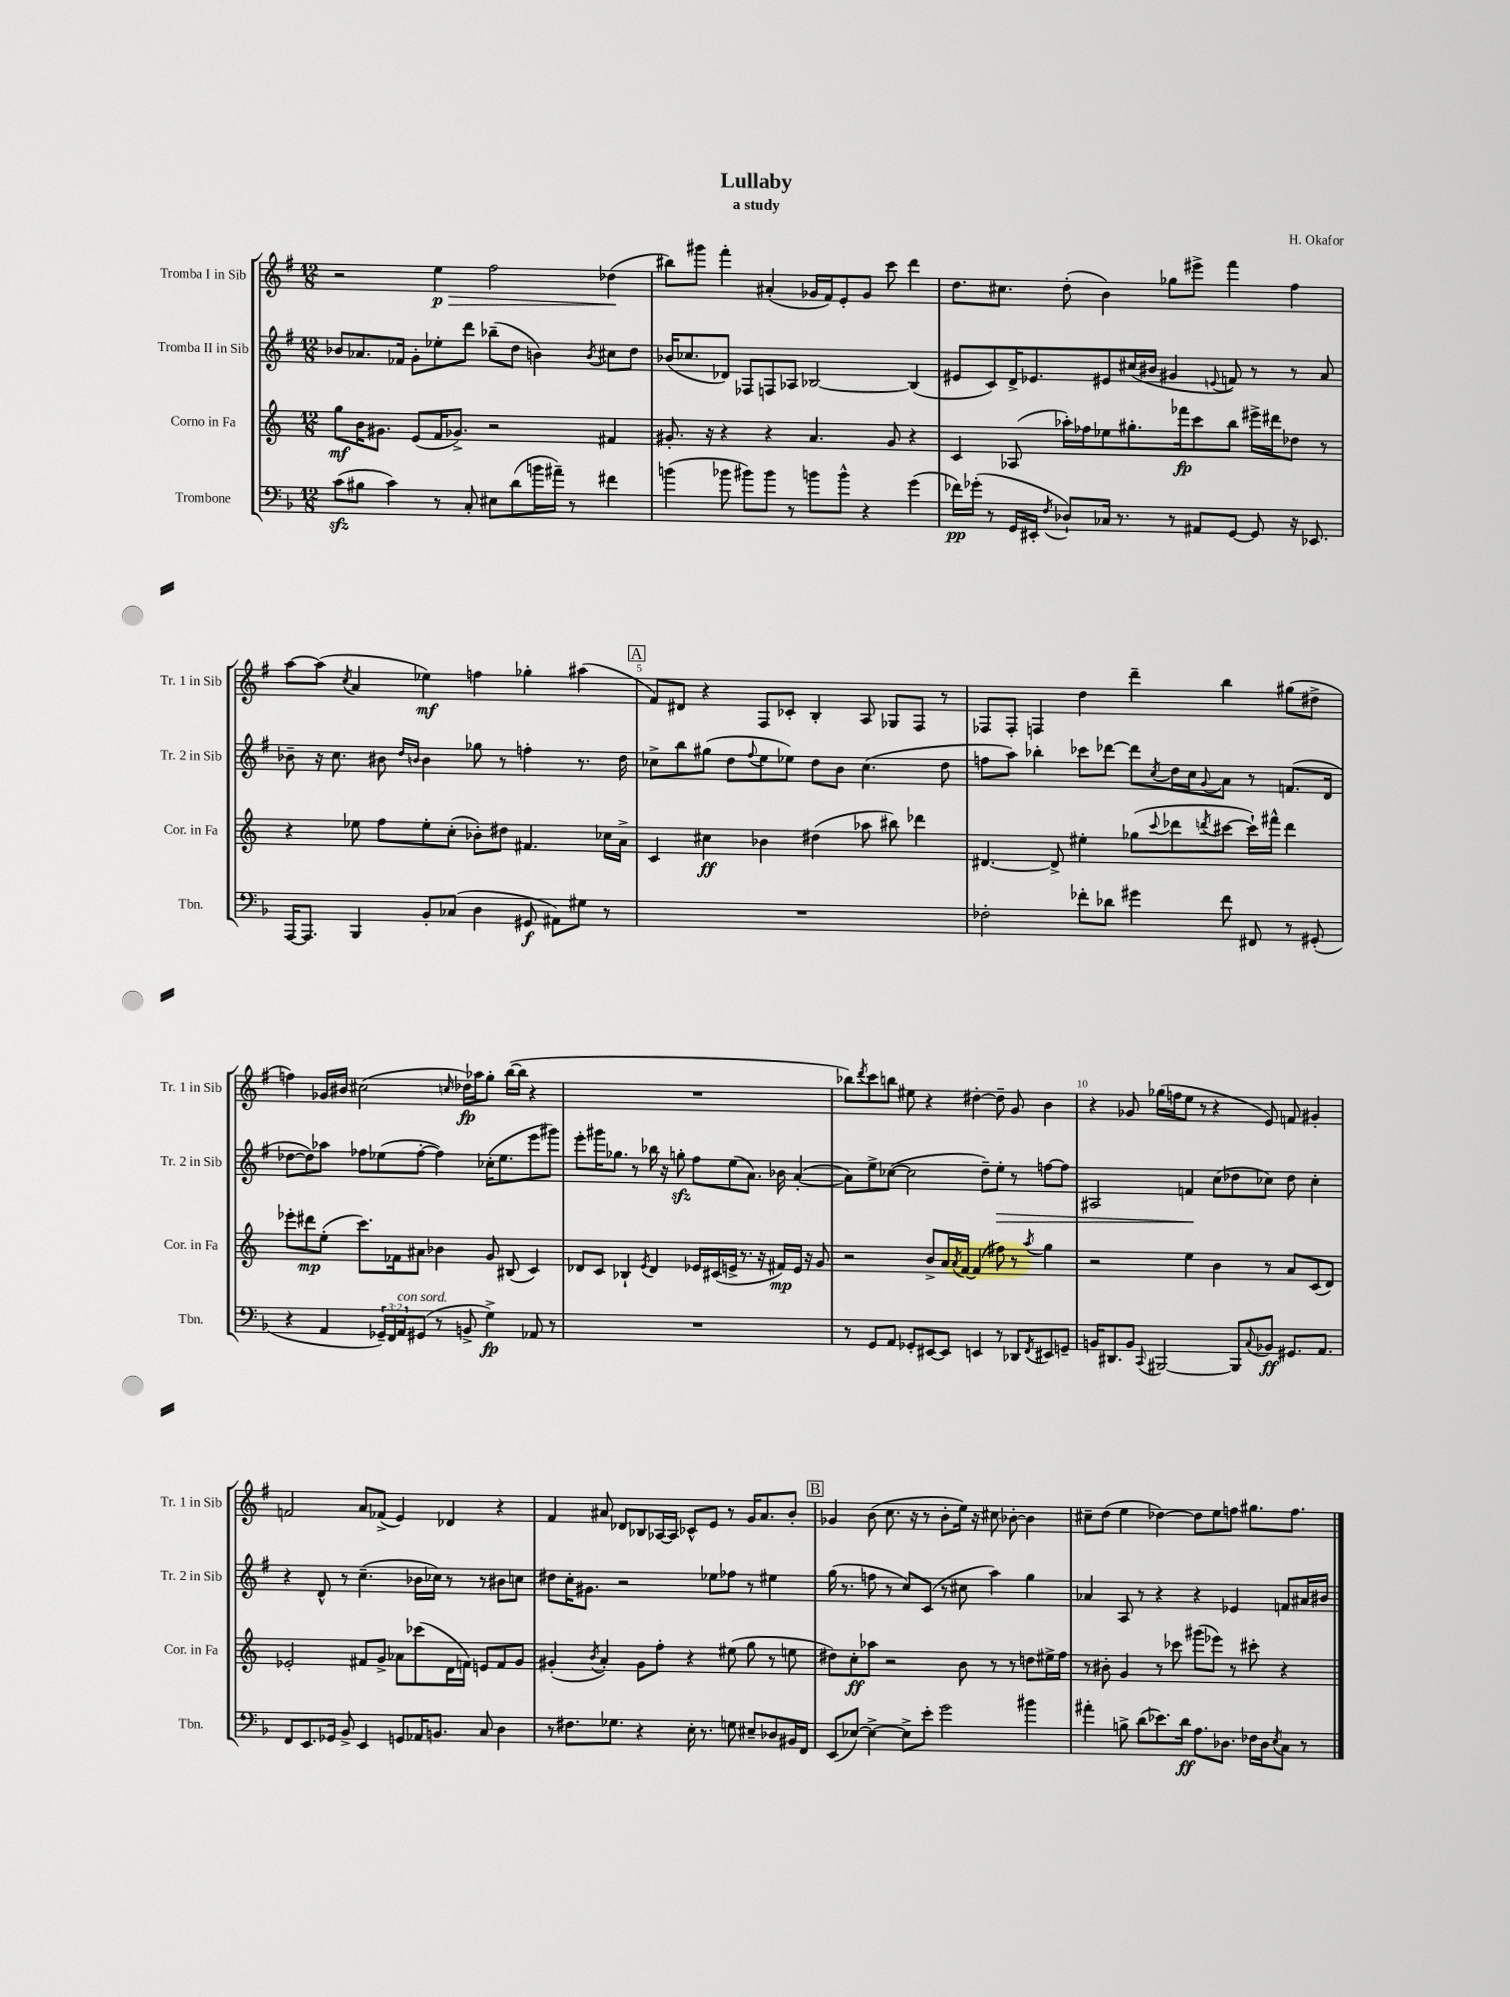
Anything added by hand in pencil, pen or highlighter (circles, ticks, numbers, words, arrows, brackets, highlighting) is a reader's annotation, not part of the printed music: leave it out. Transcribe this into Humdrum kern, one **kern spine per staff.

**kern	**dynam	**kern	**dynam	**kern	**dynam	**kern	**dynam
*part4	*part4	*part3	*part3	*part2	*part2	*part1	*part1
*staff4	*staff4	*staff3	*staff3	*staff2	*staff2	*staff1	*staff1
*I"Trombone	*	*I"Corno in Fa	*	*I"Tromba II in Sib	*	*I"Tromba I in Sib	*
*I'Tbn.	*	*I'Cor. in Fa	*	*I'Tr. 2 in Sib	*	*I'Tr. 1 in Sib	*
*clefF4	*	*clefG2	*	*clefG2	*	*clefG2	*
*k[b-]	*	*k[]	*	*k[f#]	*	*k[f#]	*
*M12/8	*	*M12/8	*	*M12/8	*	*M12/8	*
=1	=1	=1	=1	=1	=1	=1	=1
(8czz\L	.	8gg\L	mf	8b-X/L	.	2r	.
8B#X\J	.	16b\K	.	8.a-X/	.	.	.
.	.	8.g#X\J	.	.	.	.	.
4c\)	.	.	.	.	.	.	.
.	.	.	.	16f-X/Jk	.	.	.
.	.	(8e/L	.	8g'\L	.	.	.
!	!	!	!	!	!	!	!LO:HP:b
8r	.	16f/K	.	8ee-X'\	.	4ee\	> p
.	.	8.g-X^/J)	.	.	.	.	.
8C'/	.	.	.	8ddd\J	.	.	.
8E#X\L	.	2r	.	(8bb-X~\L	.	2ff#\	.
(8d\	.	.	.	8dd\J	.	.	.
16bn\L	.	.	.	4bn\)	.	.	.
16a#X~\JJ)	.	.	.	.	.	.	.
8r	.	.	.	.	.	.	.
.	.	.	.	8qb/	.	.	.
4f#X\	.	4f#X/	.	8cc#X\L	.	(4dd-X\	.
.	.	.	.	8dd\J	.	.	.
.	.	.	.	.	.	.	]
=2	=2	=2	=2	=2	=2	=2	=2
(4bn\	.	8.g#X'/	.	(16b-X/KL	.	8bb#X\L)	.
.	.	.	.	8.cc-X/	.	.	.
.	.	.	.	.	.	8ggg#X\J	.
.	.	16r	.	.	.	.	.
8b-X\	.	4r	.	8d-X/J)	.	4fff#'\	.
8b#X\L)	.	.	.	8F-X/L	.	.	.
8b#\J	.	4r	.	8Fn/	.	(4a#X'/	.
8r	.	.	.	8A-X/J	.	.	.
8bn\L	.	4.a/	.	[2B-X/	.	16g-X/LL	.
.	.	.	.	.	.	16f#/J)	.
8b^^\J	.	.	.	.	.	8e'/	.
4r	.	.	.	.	.	8g-/J	.
.	.	8g#/	.	.	.	8ccc\	.
(4g\	.	4r	.	(4B-/]	.	4ddd\	.
=3	=3	=3	=3	=3	=3	=3	=3
16f-X\LL)	pp	4c/	.	8e#X/L	.	8.dd\L	.
(16g-X'\JJ	.	.	.	.	.	.	.
8r	.	.	.	8c/)	.	.	.
.	.	.	.	.	.	8.cc#X\J	.
16GG/LL	.	(8A-X/	.	16d^/K	.	.	.
16EE#X'/JJ	.	.	.	8.e-X/	.	.	.
8qF/	.	.	.	.	.	.	.
8D-X`/L)	.	16aa-X'\LL)	.	.	.	(8dd'\	.
.	.	16ff-X\J	.	.	.	.	.
16C-X/Jk	.	8ee-X\	.	8e#X/	.	4b\)	.
8.r	.	.	.	.	.	.	.
.	.	8.gg#X'\	.	(16cc#X/L	.	.	.
.	.	.	.	16b#X/JJ	.	.	.
8r	.	.	.	4g#X/	.	8gg-X\L	.
.	.	16fff-X\k	fp	.	.	.	.
8AA#X/L	.	8ccc\	.	.	.	8eee#X^\J	.
.	.	.	.	8qqen/	.	.	.
[8GG/J	.	8bb\J	.	8fn/)	.	4fff#\	.
8GG/]	.	16eee#X^\LL	.	8r	.	.	.
.	.	16ddd#X\J	.	.	.	.	.
16r	.	8dd-X\J	.	8r	.	4ff#\	.
8.EE-X/	.	.	.	.	.	.	.
.	.	8r	.	8a/	.	.	.
!!LO:LB:g=z
=4	=4	=4	=4	=4	=4	=4	=4
[16AAA/KL	.	4r	.	8b-X~\	.	[8aa\L	.
8.AAA/J]	.	.	.	.	.	.	.
.	.	.	.	16r	.	(8aa\J]	.
.	.	.	.	8.cc\	.	.	.
.	.	.	.	.	.	8qcc/	.
4BBB-/	.	8ee-X\	.	.	.	4a/	.
.	.	8ff\L	.	8b#X\	.	.	.
.	.	.	.	16qqdd/LL	.	.	.
.	.	.	.	16qqbn/JJ	.	.	.
8BB-'/L	.	8ee-'\	.	4b\	.	4ee-X\)	mf
(8C-X/J	.	(8cc'\J	.	.	.	.	.
4D\	.	8b-X'\L)	.	8gg-X\	.	4ffn\	.
.	.	8dd#X\J	.	8r	.	.	.
8GG#X/	f	4.f#X/	.	4ffn'\	.	4gg-X'\	.
8AA#X\L)	.	.	.	.	.	.	.
8G#X\J	.	.	.	8.r	.	(4aa#X\	.
8r	.	16cc-X\LL	.	.	.	.	.
.	.	16a^\JJ	.	16dd\	.	.	.
!!LO:REH:place=s1:t=A
=5	=5	=5	=5	=5	=5	=5	=5
1.r	.	4c/	.	8cc-X^\L	.	8f#/L)	.
.	.	.	.	8bb\	.	8d#X/J	.
.	.	4cc#X\	ff	(8gg#X\J	.	4r	.
.	.	.	.	8dd\L	.	.	.
.	.	.	.	8qqff#/	.	.	.
.	.	4b-X\	.	8ee\	.	8F#/L	.
.	.	.	.	8ee-X\J)	.	8c-X'/J	.
.	.	(4dd#X\	.	8dd\L	.	4B'/	.
.	.	.	.	8b\J	.	.	.
.	.	8aa-X\	.	(4.cc-\	.	8A/	.
.	.	8bb#X\)	.	.	.	8G-X/L	.
.	.	4ddd-X\	.	.	.	8F#/J	.
.	.	.	.	8dd\	.	8r	.
=6	=6	=6	=6	=6	=6	=6	=6
2F-X'\	.	[4.d#X/	.	8ffn\L	.	8F-X/L	.
.	.	.	.	8aa\J)	.	8F-'/J	.
.	.	.	.	4bb-X'\	.	4Fn/	.
.	.	8d#^/]	.	.	.	.	.
8f-X'\L	.	4ee#X'\	.	8ccc-X\L	.	4dd\	.
8d-X\J	.	.	.	[8ddd-X\J	.	.	.
4g#X\	.	(8gg-X\L	.	8ddd-\L]	.	4ddd~\	.
.	.	8qqccc/	.	8qcc/	.	.	.
.	.	8ddd-X\	.	16dd\L	.	.	.
.	.	.	.	16cc\J	.	.	.
.	.	8qdddn/	.	8qqg/	.	.	.
8f-\	.	[8ccc#X\J	.	8a\J	.	4bb\	.
8FF#X/	.	16ccc#`\LL])	.	8r	.	.	.
.	.	16fff#X^^\JJ	.	.	.	.	.
8r	.	4ddd\	.	(8.fn/L	.	(8gg#X\L	.
(8GG#X'/	.	.	.	.	.	8dd#X^\J	.
.	.	.	.	16d/Jk	.	.	.
!!LO:LB:g=z
=7	=7	=7	=7	=7	=7	=7	=7
4r	.	8eee-X'\L	.	[8dd-X\L	.	4ffn\)	.
.	.	8ddd#X\	mp	8dd-\])	.	.	.
4AA/	.	(8ee'\J	.	8aa-X\J	.	16g-X/LL	.
.	.	.	.	.	.	16b#X/JJ	.
.	.	8.ccc\L)	.	8ff-X\L	.	(2cc#X\	.
24GG-X~/LL)	.	.	.	(8ee-X\	.	.	.
24FF/	.	.	.	.	.	.	.
.	.	16f-X\k	.	.	.	.	.
!LO:TX:a:i:t=con sord.	!	!	!	!	!	!	!
24AA/J	.	.	.	.	.	.	.
(8GG#X/J	.	8a#X\J	.	[8ff-'\J	.	.	.
8r	.	4b-X\	.	4ff-\])	.	.	.
.	.	.	.	.	.	16qqccn/	.
8BBn^/	.	.	.	.	.	16dd-X\LL)	fp
.	.	.	.	.	.	16aa-X\J	.
4G^\)	fp	8g/	.	(16cc-X'\KL	.	8gg'\J	.
.	.	.	.	8.ee-\	.	.	.
.	.	(8B#X/	.	.	.	([16bb\LL	.
.	.	.	.	.	.	16bb\JJ]	.
8AA-X/	.	4c/)	.	8eee\	.	4r	.
8r	.	.	.	8ggg#X\J)	.	.	.
=8	=8	=8	=8	=8	=8	=8	=8
1.r	.	8d-X/L	.	8eee'\L	.	1.r	.
.	.	8c/J	.	16ggg#X\K	.	.	.
.	.	.	.	8.gg-X\J	.	.	.
.	.	4B-X`/	.	.	.	.	.
.	.	.	.	8r	.	.	.
.	.	8qe/	.	.	.	.	.
.	.	4d-/	.	16bb-X\	.	.	.
.	.	.	.	16r	.	.	.
.	.	.	.	8ggnzz'\	.	.	.
.	.	16e-X/LL	.	8ff#\L	.	.	.
.	.	(16c#X/	.	.	.	.	.
.	.	16en^/JJ	.	(8ee\	.	.	.
.	.	8.r	.	.	.	.	.
.	.	.	.	8.a\J)	.	.	.
.	.	16r	.	.	.	.	.
.	.	16f#X/LL)	mp	16b-X\	.	.	.
.	.	16e/JJ	.	([4a'/	.	.	.
.	.	16r	.	.	.	.	.
.	.	8g/	.	.	.	.	.
=9	=9	=9	=9	=9	=9	=9	=9
8r	.	2r	.	8a\L])	.	8bb-X\L)	.
.	.	.	.	.	.	8qddd/	.
8GG/L	.	.	.	8ee^\	.	8ccc\	.
8AA/J	.	.	.	([8cc-X\J	.	8bbn\J	.
8GG-X'/L	.	.	.	2cc-\]	.	8ee#X\	.
[8EE#X/	.	8b^/L	.	.	.	4r	.
8EE#/J]	.	16a/L	.	.	.	.	.
.	.	8qa/	.	.	.	.	.
.	.	[16f/JJ	.	.	.	.	.
4EEn/	.	(4f/]	.	.	.	[4dd#X'\	.
.	.	.	.	8dd~\L)	.	.	.
!	!	!	!	!	!LO:HP:b	!	!
8r	.	8ff#X\)	.	8ee'\J	>	8dd#~\]	.
8DD-X/L	.	8r	.	8r	.	8g/	.
8qFF/	.	8qaa/	.	.	.	.	.
8EE#X/	.	4gg\	.	[8ffn\L	.	4b\	.
8GGn~/J	.	.	.	8ff\J]	.	.	.
=10	=10	=10	=10	=10	=10	=10	=10
16BBn/KL	.	2r	.	2A#X/	.	4r	.
8.DD#X/	.	.	.	.	.	.	.
8BB/J	.	.	.	.	.	8g-X/	.
8qqCC/	.	.	.	.	.	.	.
[2BBB#X/	.	.	.	.	.	(16gg-X\LL	.
.	.	.	.	.	.	16ffn\J	.
.	.	4ee\	.	4fn/	.	8ee\J	.
.	.	.	.	.	.	8r	.
.	.	4b\	.	(8cc\L	]	4r	.
8BBB#/L]	.	.	.	8dd-X\	.	.	.
8qqC/	.	.	.	.	.	.	.
8BB-X/J	ff	8r	.	8cc-X\J)	.	8e/)	.
8.GG#X/L	.	8a/L	.	8dd-\	.	8fn/	.
.	.	(8c/	.	4cc-'\	.	4g#X'/	.
8.AA/J	.	.	.	.	.	.	.
.	.	8d/J)	.	.	.	.	.
!!LO:LB:g=z
=11	=11	=11	=11	=11	=11	=11	=11
8FF/L	.	2e-X'/	.	4r	.	2fn/	.
8.EE/	.	.	.	.	.	.	.
.	.	.	.	8d^^/	.	.	.
16GG-X/Jk	.	.	.	.	.	.	.
8BB-^/	.	.	.	8r	.	.	.
4EE/	.	8f#X/L	.	(4.cc~\	.	8a/L	.
.	.	8g^/J	.	.	.	(8f-X^/J	.
8GGn/L	.	8a-X\L	.	.	.	4e/)	.
16AA-X/K	.	(8ccc-X\	.	16b-X\LL	.	.	.
8.BBn/J	.	.	.	16cc-X\JJ)	.	.	.
.	.	16d\L	.	8r	.	4d-X/	.
.	.	16fn\JJ)	.	.	.	.	.
8C/	.	8en/L	.	8r	.	.	.
4D\	.	8f/	.	8b#X\L	.	4r	.
.	.	8g/J	.	8ccn\J	.	.	.
=12	=12	=12	=12	=12	=12	=12	=12
8r	.	(4g#X'/	.	8dd#X\L	.	4f#/	.
8.F#X\L	.	.	.	16cc'\K	.	.	.
.	.	.	.	8.g#X\J	.	.	.
.	.	8qb/	.	.	.	.	.
.	.	4a'/)	.	.	.	8a#X/	.
8.G-X\J	.	.	.	.	.	.	.
.	.	.	.	2r	.	8d-X/L	.
4r	.	8g#\L	.	.	.	8B-X/	.
.	.	8ff'\J	.	.	.	[16A-X/L	.
.	.	.	.	.	.	16A-/JJ]	.
16E'\	.	4r	.	.	.	8c-X^^/L	.
8.r	.	.	.	.	.	.	.
.	.	.	.	8ee-X\L	.	8e/J	.
8Gn\	.	(8ee#X\	.	8ff-X\J	.	8r	.
8E#X~/L	.	8gg\	.	8r	.	16g/KL	.
.	.	.	.	.	.	8.a#/	.
8D-X/	.	8r	.	4ee#X\	.	.	.
16BB#X/L	.	8een\	.	.	.	8b'/J	.
16FF/JJ	.	.	.	.	.	.	.
!!LO:REH:place=s1:t=B
=13	=13	=13	=13	=13	=13	=13	=13
(8EE/L	.	8dd#X\L)	.	(16gg\	.	4g-X/	.
.	.	.	.	8.r	.	.	.
[8E-X/J)	.	8cc'\	ff	.	.	.	.
4E-^\_	.	8aa-X\J	.	8ffn\	.	(8b\	.
.	.	2r	.	8r	.	8.cc\	.
8E-^\L]	.	.	.	8cc/L)	.	.	.
.	.	.	.	.	.	16r	.
8e'\J	.	.	.	(8c/J	.	8r	.
2g\	.	.	.	8r	.	8b'\L	.
.	.	8b\	.	8cc#X\	.	16ee\Jk)	.
.	.	.	.	.	.	16r	.
.	.	8r	.	4aa\)	.	8cc#X\	.
.	.	8r	.	.	.	[8b-X'\	.
4b#X\	.	8ddn\L	.	4gg\	.	4b-\]	.
.	.	16ee#X^\L	.	.	.	.	.
.	.	16ff\JJ	.	.	.	.	.
=14	=14	=14	=14	=14	=14	=14	=14
4a#X'\	.	8r	.	4a-X/	.	8cc#X~\L	.
.	.	8b#X'\	.	.	.	(8dd\J	.
8Bn^\	.	4g/	.	8A/	.	4ee\	.
(8d\L	.	.	.	8r	.	.	.
8.e-X\)	.	8r	.	4r	.	[4dd-X\)	.
.	.	8ccc-X\	.	.	.	.	.
16d\Jk	ff	.	.	.	.	.	.
8.A\L	.	(8ggg#X\L	.	4r	.	8dd-\L]	.
.	.	8eee-X\J)	.	.	.	8ee\	.
8.D-X\J	.	.	.	.	.	.	.
.	.	8r	.	4e-X/	.	8ffn\J	.
16F-X\LL	.	8ccc#X'\	.	.	.	8.gg#X\L	.
16D-\J	.	.	.	.	.	.	.
8qE/	.	.	.	.	.	.	.
8C\J	.	4r	.	8fn/L	.	.	.
.	.	.	.	.	.	8.ff\J	.
8r	.	.	.	16a#X/L	.	.	.
.	.	.	.	16b#X/JJ	.	.	.
==	==	==	==	==	==	==	==
*-	*-	*-	*-	*-	*-	*-	*-
